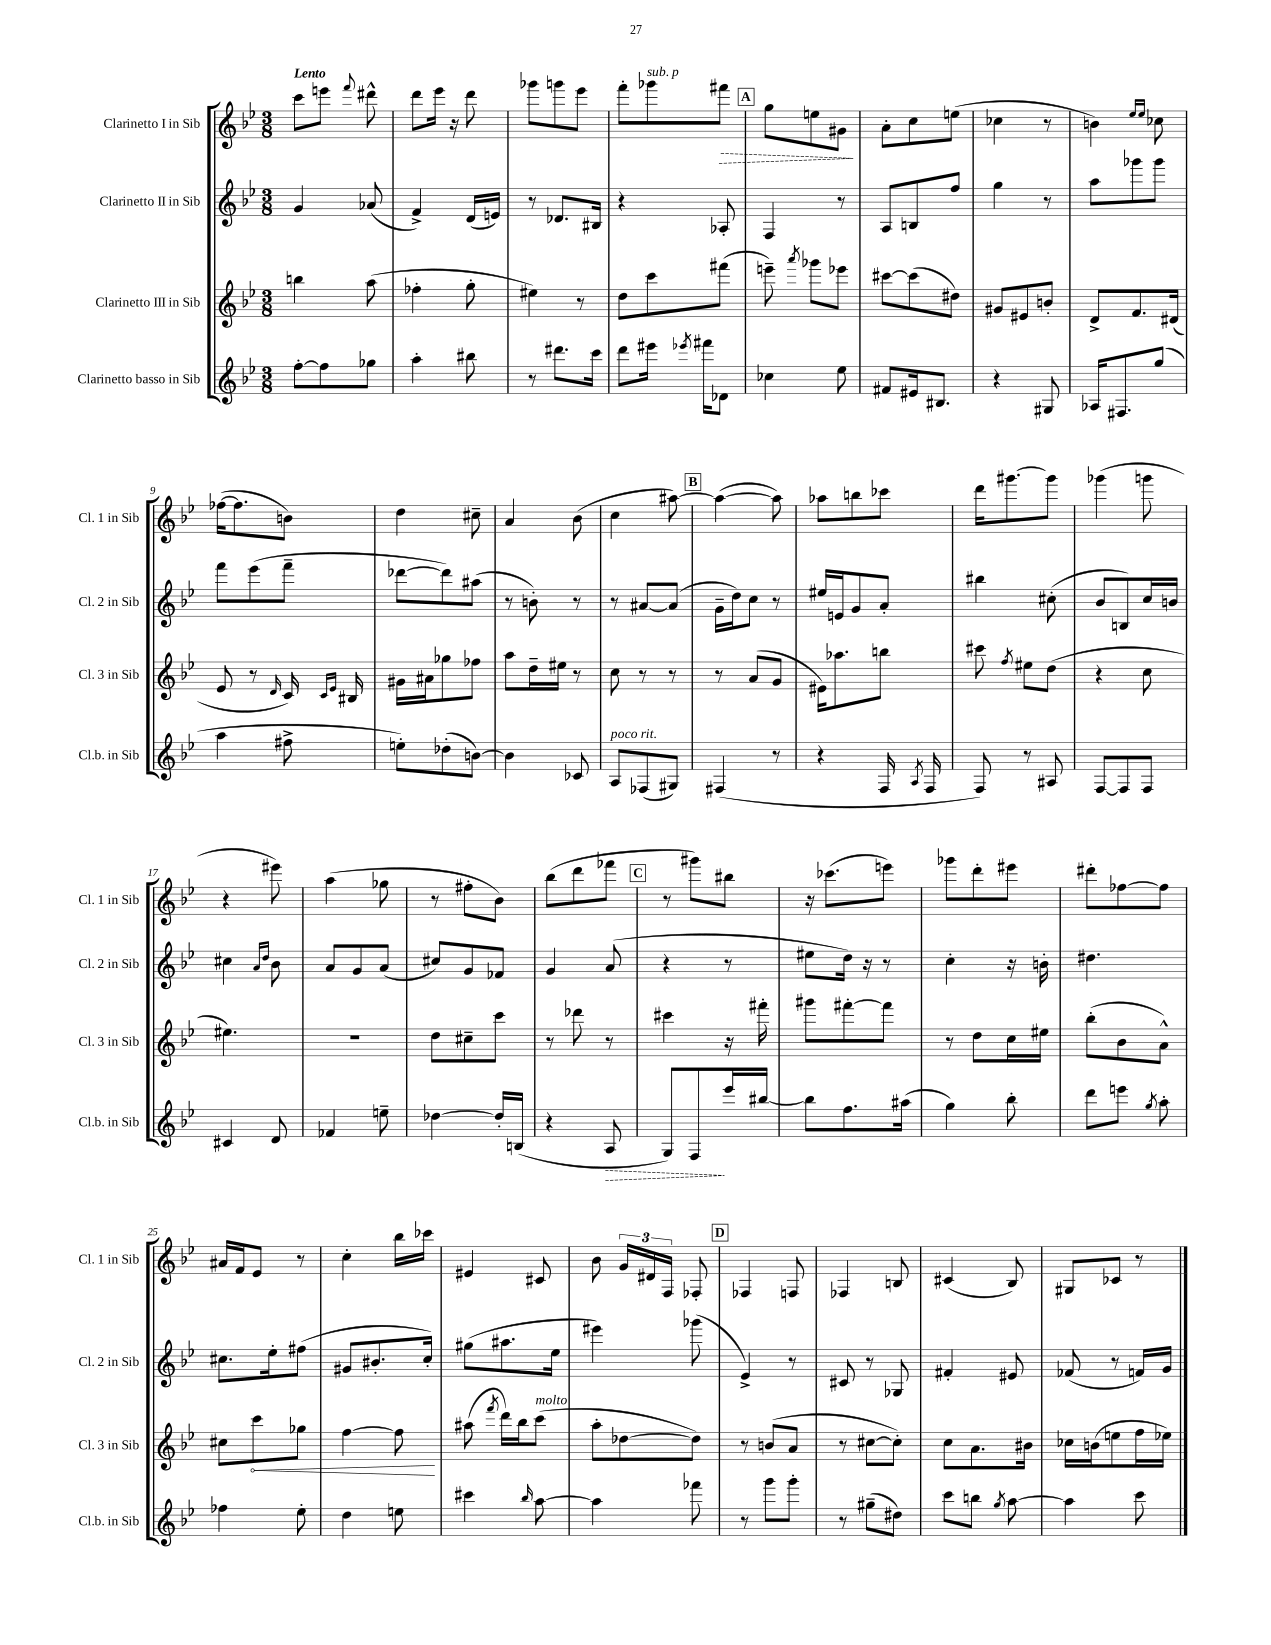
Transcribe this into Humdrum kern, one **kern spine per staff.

**kern	**kern	**kern	**kern
*staff4	*staff3	*staff2	*staff1
*clefG2	*clefG2	*clefG2	*clefG2
*k[b-e-]	*k[b-e-]	*k[b-e-]	*k[b-e-]
*M3/8	*M3/8	*M3/8	*M3/8
[8ff'\L	4bb\	4g/	8ccc\L
8ff\]	.	.	8eee\J
.	.	.	8qqfff/
8gg-\J	(8aa\	(8a-/	8ddd#^^\
=	=	=	=
4aa'\	4ff-'\	4f^/)	8ddd\L
.	.	.	16eee-\Jk
.	.	.	16r
8bb#\	8gg'\	(16d/LL	8ddd\
.	.	16e/JJ)	.
=	=	=	=
8r	4ee#\)	8r	8ggg-\L
8.ddd#\L	.	8.d-/L	8ggg\
.	8r	.	8eee-\J
16ccc\Jk	.	16B#/Jk	.
=	=	=	=
8ddd\L	8dd\L	4r	8fff'\L
16eee#\Jk	8ccc\	.	8ggg-\
8qeee-/	.	.	.
16fff#\LK	.	.	.
8d-\J	(8fff#\J	8A-'/	8fff#\J
=	=	=	=
4cc-\	8eee~\)	4F/	8gg\L
.	8qaaa/	.	.
.	8ggg-\L	.	8ee\
8ee-\	8eee-\J	8r	8g#\J
=	=	=	=
8f#/L	[8ccc#\L	8A/L	8a'\L
16e#/k	(8ccc#\]	8B/	8cc\
8.B#/J	.	.	.
.	8dd#\J)	8ff/J	(8ee\J
=	=	=	=
4r	8g#/L	4gg\	4cc-\
.	8e#/	.	.
8G#/	8b'/J	8r	8r
=	=	=	=
16A-/LK	8d^/L	8aa\L	4b\)
8.F#/	.	.	.
.	8.f/	8ggg-\	.
.	.	.	16qqee-/LL
.	.	.	16qqee-/JJ
(8gg/J	.	8ggg-\J	8cc-\
.	(16d#/Jk	.	.
=	=	=	=
4aa\	8e-/	8fff\L	([16ff-\LK
.	.	.	8.ff-\]
.	8r	(8eee-\	.
.	16qqd/	.	.
8ff#^\	16c/)	8fff~\J	8b\J)
.	16qqc/LL	.	.
.	16qqe-/JJ	.	.
.	16B#/	.	.
=	=	=	=
8ee'\L)	16g#\LL	[8ddd-\L	4dd\
.	16a#\J	.	.
(8dd-'\	8gg-\	8ddd-\])	.
[8b\J)	8ff-\J	(8aa#\J	8cc#~\
=	=	=	=
4b\]	8aa\L	8r	4a/
.	16dd~\L	8b'\)	.
.	16ee#\JJ	.	.
8c-/	8r	8r	(8b-\
=	=	=	=
8A/L	8cc\	8r	4cc\
(8F-/	8r	[8a#/L	.
8G#/J)	8r	(8a#/]J	[8aa#\)
=	=	=	=
(4F#/	8r	16g~\LL	(4aa#\_
.	.	16dd\J)	.
.	(8a/L	8cc\J	.
8r	8g/J	8r	8aa#\])
=	=	=	=
4r	16e#\LK)	16ee#/LL	8aa-\L
.	8.aa-\	16e/J	.
.	.	8g/	8bb\
16F/	8bb\J	8a'/J	8ccc-\J
8qA/	.	.	.
16F/	.	.	.
=	=	=	=
8F/)	8ccc#\	4bb#\	16ddd\LK
.	.	.	[8.ggg#\
.	8qff/	.	.
8r	8ee#\L	.	.
8A#/	(8dd\J	(8cc#'\	8ggg#\]J
=	=	=	=
[8F/L	4r	8b-/L	(4ggg-\
8F/]	.	8B/)	.
8F/J	8cc\	16cc/L	8ggg\
.	.	16b/JJ	.
=	=	=	=
4c#/	4.ee#\)	4cc#\	4r
.	.	16qqa/LL	.
.	.	16qqdd/JJ	.
8d/	.	8b-\	8eee#\)
=	=	=	=
4f-/	4.r	8a/L	(4aa\
.	.	8g/	.
8ee~\	.	(8a/J	8gg-\
=	=	=	=
[4dd-\	8dd\L	8cc#/L)	8r
.	8cc#~\	8g/	8ff#'\L
16dd-'/]LL	8ccc\J	8f-/J	8b-\J)
(16B/JJ	.	.	.
=	=	=	=
4r	8r	4g/	(8bb-\L
.	8ddd-\	.	8ddd\
8A/	8r	(8a/	8fff-\J
=	=	=	=
8G/L)	4ccc#\	4r	8r
8F/	.	.	8ggg#\L)
16eee-/L	16r	8r	8bb#\J
[16bb#/JJ	16fff#'\	.	.
=	=	=	=
8bb#\]L	8ggg#\L	8ee#\L	16r
.	.	.	(8.ccc-\L
8.ff\	[8fff#'\	16dd\Jk)	.
.	.	16r	.
.	8fff#\]J	8r	8eee\J)
(16aa#\Jk	.	.	.
=	=	=	=
4gg\)	8r	4cc'\	8ggg-\L
.	8dd\L	.	8ddd'\
8bb-'\	16cc\L	16r	8eee#\J
.	16ee#\JJ	16b'\	.
=	=	=	=
8ddd\L	(8bb-'\L	4.dd#\	8ddd#'\L
8eee\J	8b-\	.	[8ff-\
8qgg/	.	.	.
8aa'\	8a^^\J)	.	8ff-\]J
=	=	=	=
4ff-\	8cc#\L	8.cc#\L	16a#/LL
.	.	.	16f/J
.	8ccc\	.	8e-/J
.	.	16ee-'\k	.
8ee-'\	8gg-\J	(8ff#\J	8r
=	=	=	=
4dd\	[4ff\	8g#/L	4cc'\
.	.	8.b#'/	.
8ee\	8ff\]	.	16bb-\LL
.	.	16cc'/Jk)	16ccc-\JJ
=	=	=	=
4ccc#\	(8aa#\	(8gg#\L	4e#/
.	8qfff/	.	.
.	16ddd\LL)	8.aa#\	.
.	16bb-\J	.	.
16qqbb-/	.	.	.
[8aa\	(8ccc\J	.	8c#/
.	.	16ee-\Jk	.
=	=	=	=
4aa\]	8aa'\L	4eee#\)	8b-\
.	[8dd-\	.	24g/LL
.	.	.	24d#/
.	.	.	24F/JJ
8fff-\	8dd-\]J)	(8ggg-\	8F-'/
=	=	=	=
8r	8r	4e-^/)	4F-/
8ggg\L	(8b/L	.	.
8ggg'\J	8a/J	8r	8F/
=	=	=	=
8r	8r	8c#/	4F-/
(8gg#~\L	[8cc#\L	8r	.
8dd#\J)	8cc#'\]J)	8G-/	8B/
=	=	=	=
8ccc\L	8cc\L	4f#'/	(4c#/
8bb\J	8.a\	.	.
8qgg/	.	.	.
[8aa\	.	8e#/	8B-/)
.	16b#\Jk	.	.
=	=	=	=
4aa\]	16cc-\LL	(8f-/	8G#/L
.	(16b\J	.	.
.	8ee\	8r	8c-/J
8ccc\	16ff\L	16f/LL)	8r
.	16ee-\JJ)	16g/JJ	.
==	==	==	==
*-	*-	*-	*-
